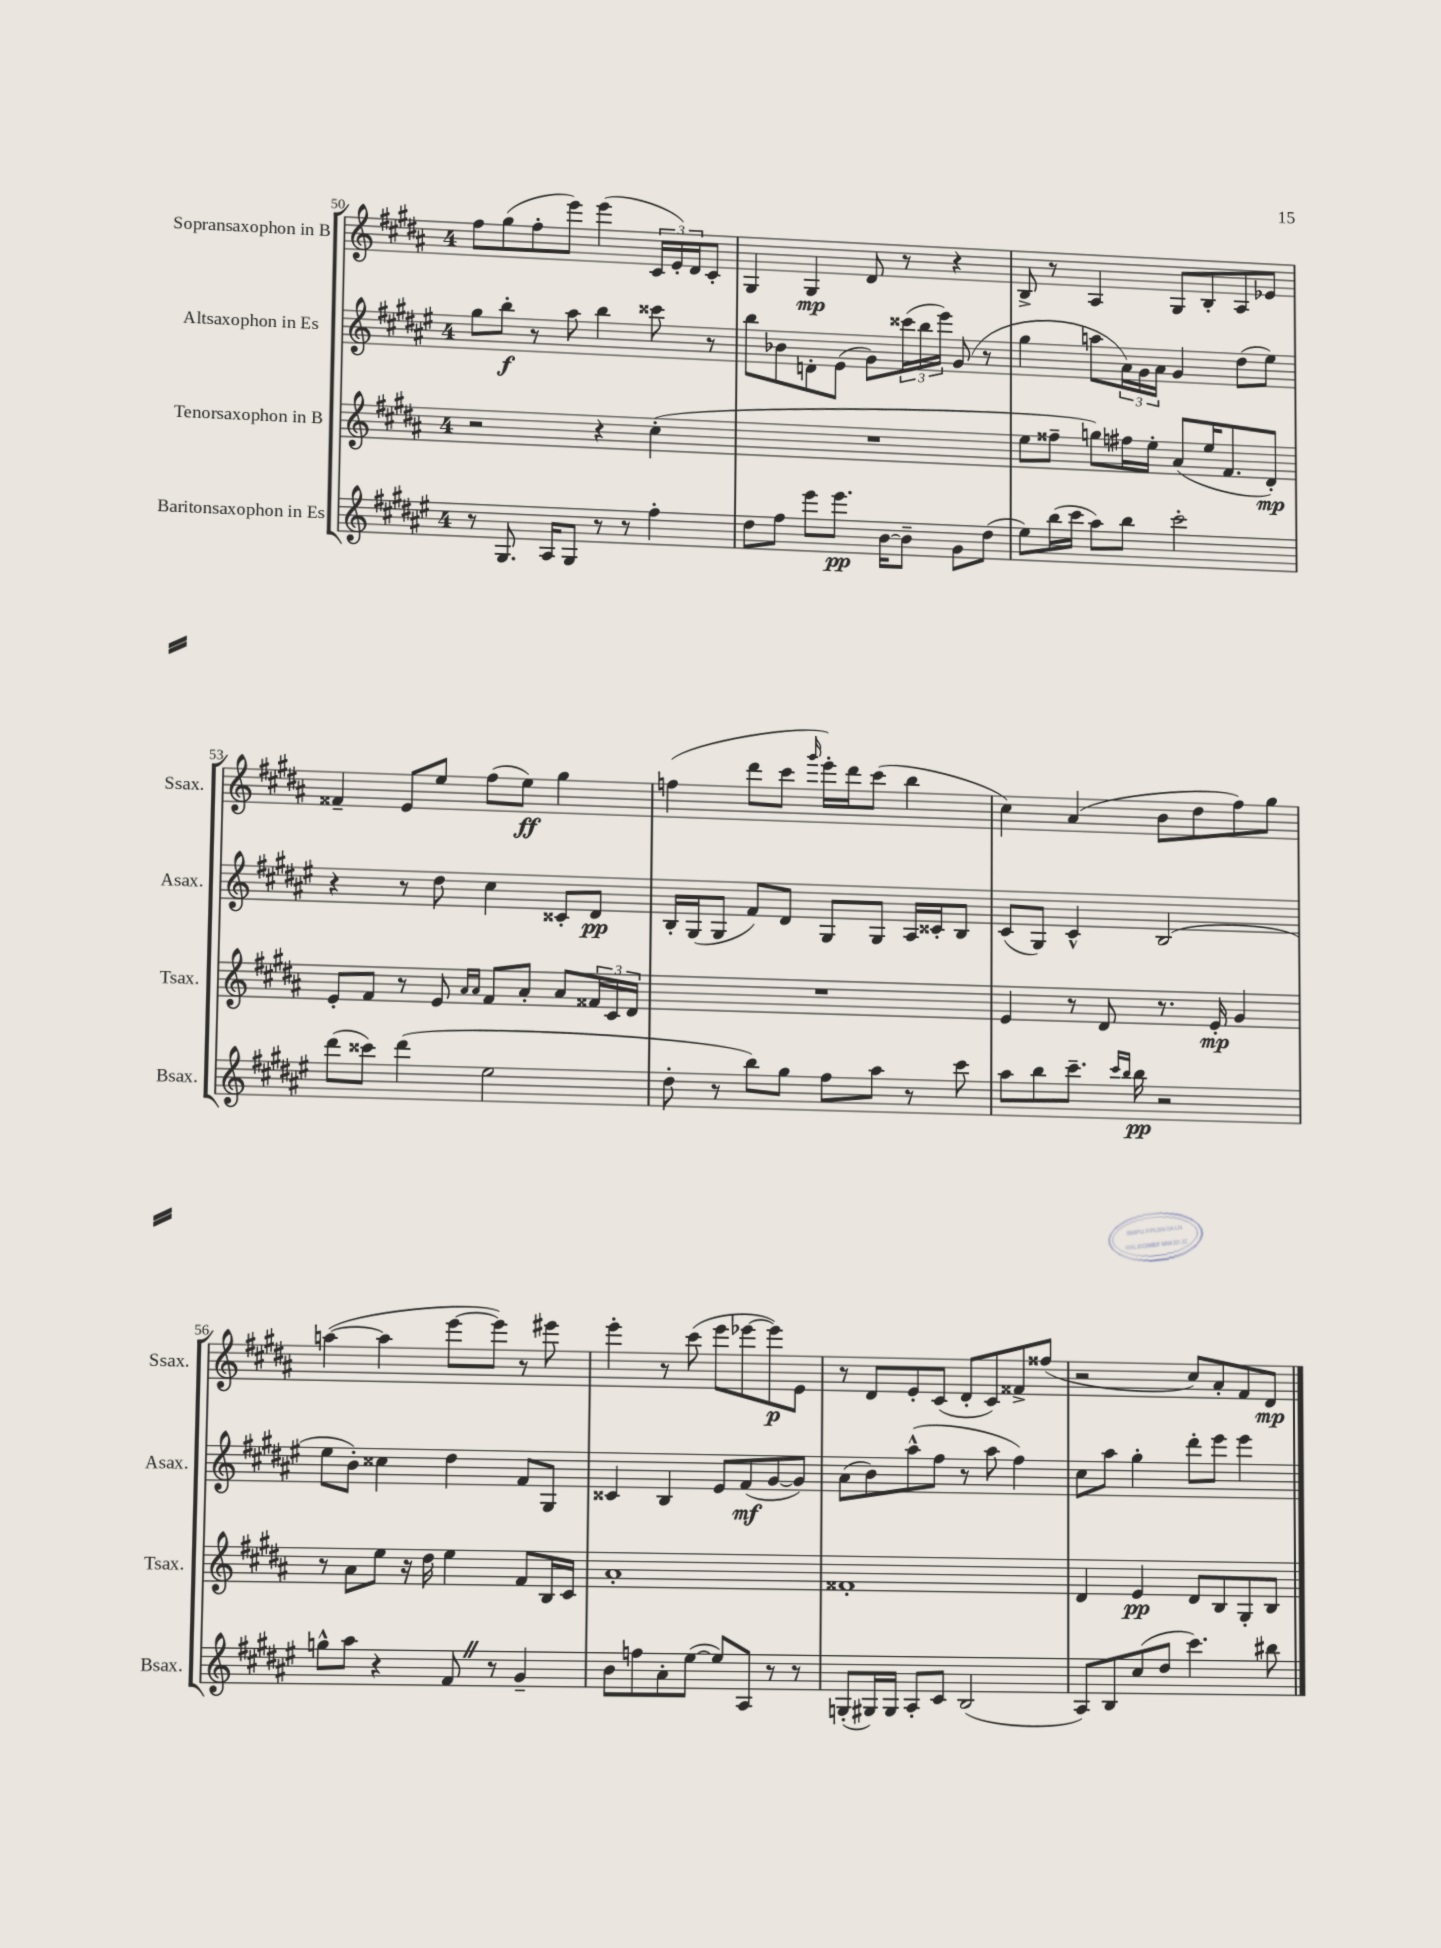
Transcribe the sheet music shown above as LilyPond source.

<<
\new StaffGroup <<
\new Staff = "s0" \with { instrumentName = "Sopransaxophon in B" shortInstrumentName = "Ssax." } {
    \clef treble \key b \major \once \override Staff.TimeSignature.style = #'single-digit \time 4/4
    fis''8 gis''8( fis''8-. e'''8) e'''4( \tuplet 3/2 { cis'16 e'16-.) dis'16 } cis'8-. |
    gis4 gis4\mp dis'8 r8 r4 |
    b8-> r8 ais4 gis8 b8-. ais8 ees'8 |
    fisis'4-- e'8 e''8 fis''8( e''8\ff) gis''4 |
    f''4( dis'''8 cis'''8 \grace { gis'''16 } e'''16-.) dis'''16 cis'''8( b''4 |
    cis''4) ais'4( b'8 dis''8 fis''8) gis''8 |
    a''4~( a''4 e'''8~ e'''8) r8 eis'''8 |
    e'''4-. r8 cis'''8( e'''8 ees'''8~ ees'''8\p) e'8 |
    r8 dis'8 e'8-. cis'8( dis'8-. cis'8) fisis'8-> fisis''8( |
    r2 cis''8) ais'8-. fis'8 dis'8\mp \bar "|." |
}
\new Staff = "s1" \with { instrumentName = "Altsaxophon in Es" shortInstrumentName = "Asax." } {
    \clef treble \key fis \major \once \override Staff.TimeSignature.style = #'single-digit \time 4/4
    gis''8 b''8-.\f r8 ais''8 b''4 cisis'''8 r8 |
    b''8 bes'8 d'8-. eis'8( gis'8) \tuplet 3/2 { cisis'''16( b''16 eis'''16) } gis'8( r8 |
    gis''4 a''8 \tuplet 3/2 { ais'16) gis'16 ais'16 } gis'4 dis''8( eis''8) |
    r4 r8 dis''8 cis''4 cisis'8-. dis'8\pp |
    b16-. gis16( gis8 fis'8) dis'8 gis8 gis8 ais16 cisis'16-. b8 |
    cis'8( gis8) cis'4-^ b2( |
    eis''8 b'8-.) cisis''4 dis''4 fis'8 gis8 |
    cisis'4 b4 eis'8 fis'8\mf( gis'8~ gis'8) |
    ais'8( b'8) ais''8-^( fis''8 r8 ais''8 fis''4) |
    cis''8 ais''8 gis''4-. dis'''8-. eis'''8 eis'''4 \bar "|." |
}
\new Staff = "s2" \with { instrumentName = "Tenorsaxophon in B" shortInstrumentName = "Tsax." } {
    \clef treble \key b \major \once \override Staff.TimeSignature.style = #'single-digit \time 4/4
    r2 r4 cis''4-.( |
    R1 |
    e''8 fisis''8-- g''8) fis''16 e''16-. ais'8( e''16 fis'8. dis'8-.\mp) |
    e'8-. fis'8 r8 e'8 \grace { ais'16 ais'16 } fis'8 ais'8-. ais'8 \tuplet 3/2 { fisis'16 cis'16 dis'16 } |
    R1 |
    e'4 r8 dis'8 r8. e'16-.\mp gis'4 |
    r8 ais'8 e''8 r16 dis''16 e''4 fis'8 b16 cis'16 |
    ais'1-. |
    fisis'1-. |
    dis'4 e'4\pp dis'8 b8 gis8-. b8 \bar "|." |
}
\new Staff = "s3" \with { instrumentName = "Baritonsaxophon in Es" shortInstrumentName = "Bsax." } {
    \clef treble \key fis \major \once \override Staff.TimeSignature.style = #'single-digit \time 4/4
    r8 gis8. ais16 gis8 r8 r8 fis''4-. |
    dis''8 fis''8 eis'''8 eis'''8.\pp b'16~ b'8-- gis'8 dis''8( |
    eis''8) b''16( cis'''16 ais''8) b''8 cis'''2-. |
    dis'''8( cisis'''8) dis'''4( eis''2 |
    dis''8-. r8 b''8) gis''8 fis''8 ais''8 r8 cis'''8 |
    ais''8 b''8 cis'''8.-- \grace { cis'''16 b''16 } b''16\pp r2 |
    g''8-^ ais''8 r4 fis'8 \once \override BreathingSign.text = \markup { \musicglyph "scripts.caesura.straight" } \breathe r8 gis'4-- |
    b'8 f''8 ais'8-. eis''8~( eis''8) ais8 r8 r8 |
    g8-.( gis16) gis16 ais8-. cis'8 b2( |
    ais8) b8 cis''8( dis''8 cis'''4.) bis''8 \bar "|." |
}
>>
>>
\layout { \context { \Score currentBarNumber = #50 } }
